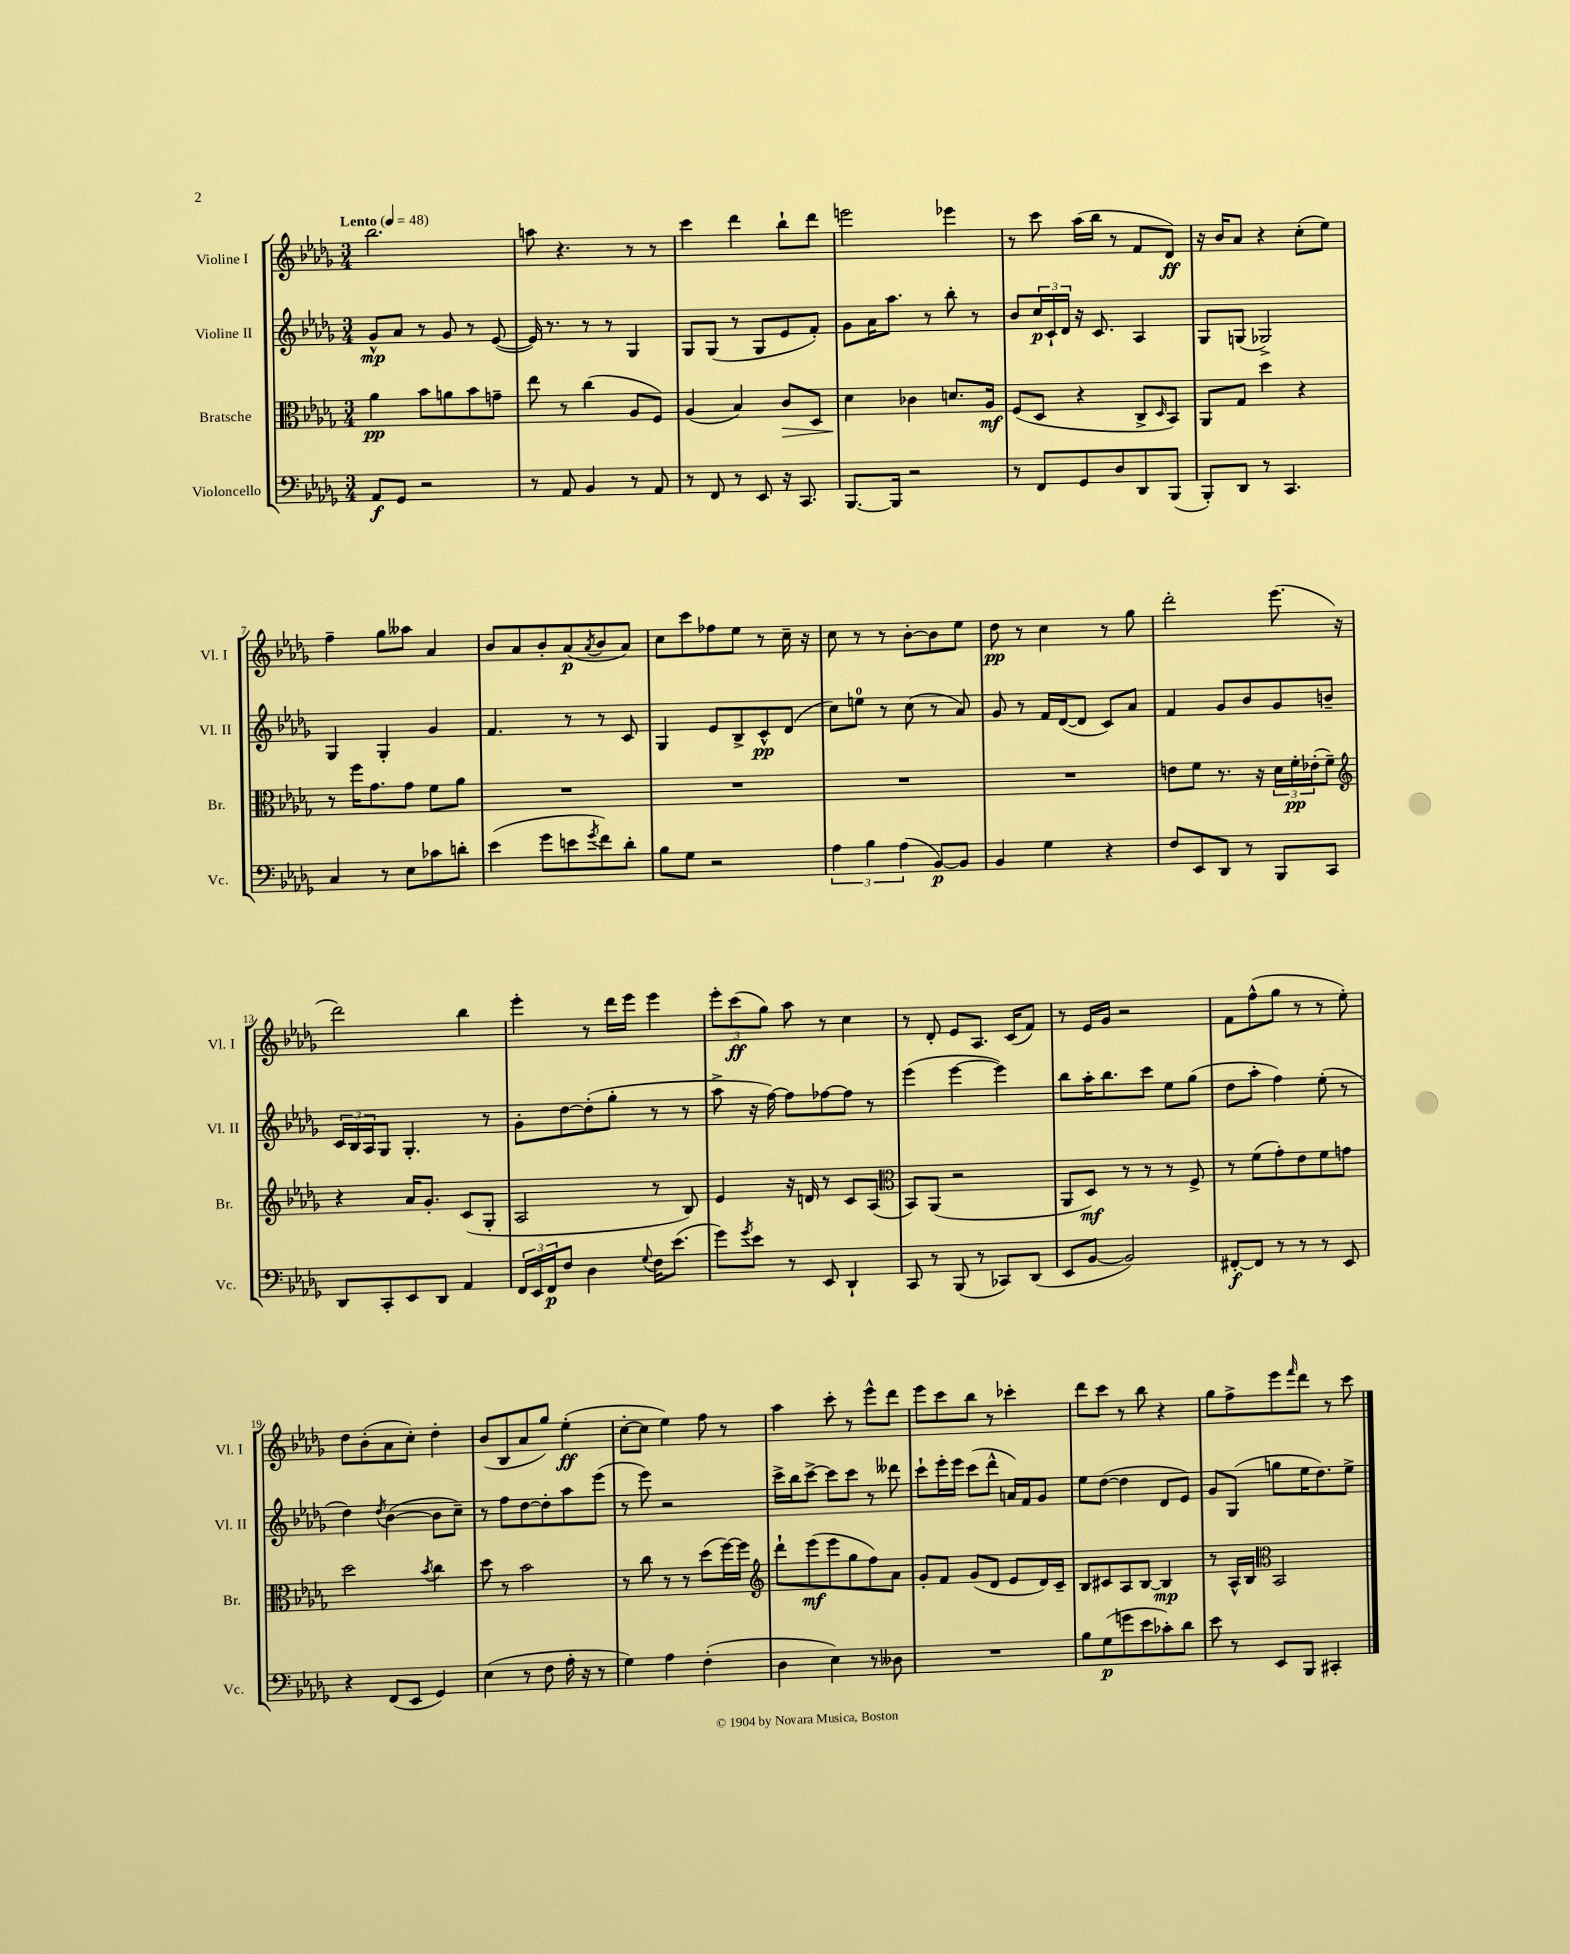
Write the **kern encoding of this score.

**kern	**dynam	**kern	**dynam	**kern	**dynam	**kern	**dynam
*part4	*part4	*part3	*part3	*part2	*part2	*part1	*part1
*staff4	*staff4	*staff3	*staff3	*staff2	*staff2	*staff1	*staff1
*I"Violoncello	*	*I"Bratsche	*	*I"Violine II	*	*I"Violine I	*
*I'Vc.	*	*I'Br.	*	*I'Vl. II	*	*I'Vl. I	*
*clefF4	*	*clefC3	*	*clefG2	*	*clefG2	*
*k[b-e-a-d-g-]	*	*k[b-e-a-d-g-]	*	*k[b-e-a-d-g-]	*	*k[b-e-a-d-g-]	*
*M3/4	*	*M3/4	*	*M3/4	*	*M3/4	*
*MM48	*	*MM48	*	*MM48	*	*MM48	*
=1	=1	=1	=1	=1	=1	=1	=1
!	!	!	!	!	!	!LO:TX:a:B:t=Lento	!
8AA-/L	f	4a-\	pp	8g-^^/L	mp	2.bb-\	.
8GG-/J	.	.	.	8a-/J	.	.	.
2r	.	8b-\L	.	8r	.	.	.
.	.	8an\	.	8g-/	.	.	.
.	.	8b-\	.	8r	.	.	.
.	.	8gn~\J	.	([8e-/	.	.	.
=2	=2	=2	=2	=2	=2	=2	=2
8r	.	8ee-\	.	16e-/])	.	8aan\	.
.	.	.	.	8.r	.	.	.
8AA-/	.	8r	.	.	.	4.r	.
4BB-/	.	(4cc\	.	8r	.	.	.
.	.	.	.	8r	.	.	.
8r	.	8A-/L	.	4G-/	.	8r	.
8AA-/	.	8F/J)	.	.	.	8r	.
=3	=3	=3	=3	=3	=3	=3	=3
8r	.	(4A-/	.	8G-/L	.	4ccc\	.
8FF/	.	.	.	(8G-/J	.	.	.
8r	.	4B-/)	.	8r	.	4ddd-\	.
8EE-/	.	.	.	8G-/L	.	.	.
!	!	!	!LO:HP:b	!	!	!	!
16r	.	8c/L	>	8e-/	.	8bb-`\L	.
8.CC/	.	.	.	.	.	.	.
.	.	8D-/J	.	8f'/J)	.	8ddd-\J	.
=4	=4	=4	=4	=4	=4	=4	=4
[8.BBB-/L	.	4d-\	.	8g-\L	.	2eeen\	.
.	.	.	.	16a-\K	.	.	.
16BBB-/Jk]	.	.	.	8.aa-\J	.	.	.
2r	.	4c-X\	]	.	.	.	.
.	.	.	.	8r	.	.	.
.	.	8.dn/L	.	8bb-'\	.	4eee-X\	.
.	.	.	.	8r	.	.	.
.	.	16A-/Jk	mf	.	.	.	.
=5	=5	=5	=5	=5	=5	=5	=5
8r	.	(8F/L	.	8b-/L	.	8r	.
8FF/L	.	8D-/J	.	24cc/L	p	8ccc\	.
.	.	.	.	24c`/	.	.	.
.	.	.	.	24d-/JJ	.	.	.
8GG-/	.	4r	.	16r	.	(16aa-\LL	.
.	.	.	.	8.c/	.	16bb-\JJ	.
8D-/	.	.	.	.	.	8r	.
8DD-/	.	8C^/L	.	4A-/	.	8f/L	.
.	.	16qqD-/	.	.	.	.	.
(8BBB-/J	.	8BB-/J)	.	.	.	8d-/J)	ff
=6	=6	=6	=6	=6	=6	=6	=6
8BBB-'/L)	.	8AA-/L	.	8G-/L	.	16r	.
.	.	.	.	.	.	16b-/KL	.
8DD-/J	.	8G-/J	.	(8Gn/J	.	8a-/J	.
8r	.	4dd-\	.	2G-X^/)	.	4r	.
4.CC/	.	.	.	.	.	.	.
.	.	4r	.	.	.	(8cc'\L	.
.	.	.	.	.	.	8ee-\J)	.
!!LO:LB:g=z
=7	=7	=7	=7	=7	=7	=7	=7
4C/	.	8r	.	4G-/	.	4ff~\	.
.	.	16ff\KL	.	.	.	.	.
.	.	8.g-\	.	.	.	.	.
8r	.	.	.	4G-'/	.	8gg-\L	.
8E-\L	.	8g-\J	.	.	.	8aa--X\J	.
8c-X\	.	8f\L	.	4g-/	.	4a-/	.
8dn'\J	.	8a-\J	.	.	.	.	.
=8	=8	=8	=8	=8	=8	=8	=8
(4e-\	.	2.r	.	4.f/	.	8b-/L	.
.	.	.	.	.	.	8a-/	.
8g-\L	.	.	.	.	.	8b-'/	.
8en\	.	.	.	8r	.	(8a-/	p
8qg-/	.	.	.	.	.	8qa-/	.
8f\)	.	.	.	8r	.	8b-/	.
8d-'\J	.	.	.	8c/	.	8a-/J)	.
=9	=9	=9	=9	=9	=9	=9	=9
8B-\L	.	2.r	.	4G-/	.	8cc\L	.
8G-\J	.	.	.	.	.	8ccc\	.
2r	.	.	.	8e-/L	.	8ff-X\	.
.	.	.	.	8B-^/	.	8ee-\J	.
.	.	.	.	8c^^/	pp	8r	.
.	.	.	.	(8d-/J	.	16cc~\	.
.	.	.	.	.	.	16r	.
=10	=10	=10	=10	=10	=10	=10	=10
6A-\	.	2.r	.	8cc\L)	.	8cc\	.
.	.	.	.	8een\J	.	8r	.
6B-\	.	.	.	.	.	.	.
.	.	.	.	8r	.	8r	.
(6A-\	.	.	.	.	.	.	.
.	.	.	.	(8cc\	.	[8b-'\L	.
[8BB-/L)	p	.	.	8r	.	8b-\]	.
8BB-/J]	.	.	.	8a-/)	.	8ee-\J	.
=11	=11	=11	=11	=11	=11	=11	=11
4BB-/	.	2.r	.	8g-/	.	8dd-\	pp
.	.	.	.	8r	.	8r	.
4G-\	.	.	.	16f/LL	.	4cc\	.
.	.	.	.	([16d-/J	.	.	.
.	.	.	.	8d-/J]	.	.	.
4r	.	.	.	8c/L)	.	8r	.
.	.	.	.	8a-/J	.	8gg-\	.
=12	=12	=12	=12	=12	=12	=12	=12
8F/L	.	8en\L	.	4f/	.	2ddd-'\	.
8EE-/	.	8f\J	.	.	.	.	.
8DD-/J	.	8.r	.	8g-/L	.	.	.
8r	.	.	.	8b-/	.	.	.
.	.	16r	.	.	.	.	.
8BBB-/L	.	24d-\LL	.	8g-/	.	(8.eee-\	.
.	.	24f'\	pp	.	.	.	.
.	.	(24e-X'\J	.	.	.	.	.
8CC/J	.	8f~\J)	.	8bn~/J	.	.	.
.	.	.	.	.	.	16r	.
!!LO:LB:g=z
=13	=13	=13	=13	=13	=13	=13	=13
*	*	*clefG2	*	*	*	*	*
8DD-/L	.	4r	.	24c/LL	.	2ddd-\)	.
.	.	.	.	24B-/	.	.	.
.	.	.	.	24A-/J	.	.	.
8CC'/	.	.	.	8G-/J	.	.	.
8EE-/	.	16a-/KL	.	4.G-'/	.	.	.
.	.	8.g-'/J	.	.	.	.	.
8DD-/J	.	.	.	.	.	.	.
4AA-/	.	(8c/L	.	.	.	4bb-\	.
.	.	8G-'/J	.	8r	.	.	.
=14	=14	=14	=14	=14	=14	=14	=14
24FF/LL	.	2A-/	.	8g-'\L	.	4eee-'\	.
24EE-/	.	.	.	.	.	.	.
24FF/J	p	.	.	.	.	.	.
8F/J	.	.	.	[8dd-\	.	.	.
4D-\	.	.	.	(8dd-'\]	.	8r	.
.	.	.	.	8gg-'\J	.	16ddd-\LL	.
.	.	.	.	.	.	16eee-\JJ	.
8qqG-/	.	.	.	.	.	.	.
16F\KL	.	8r	.	8r	.	4eee-\	.
(8.e-\J	.	.	.	.	.	.	.
.	.	8B-/)	.	8r	.	.	.
=15	=15	=15	=15	=15	=15	=15	=15
8g-\L)	.	4e-/	.	8aa-^\	.	12eee-'\L	.
.	.	.	.	.	.	(12ccc\	ff
8qg-/	.	.	.	.	.	.	.
8e-\J	.	.	.	16r	.	.	.
.	.	.	.	.	.	12gg-\J)	.
.	.	.	.	[16ff\)	.	.	.
8r	.	16r	.	8ff\L]	.	8aa-\	.
.	.	16dn/	.	.	.	.	.
8EE-/	.	8r	.	[8ff-X\	.	8r	.
4DD-`/	.	8c/L	.	8ff-\J]	.	4cc\	.
.	.	(8A-/J	.	8r	.	.	.
=16	=16	=16	=16	=16	=16	=16	=16
*	*	*clefC3	*	*	*	*	*
8CC/	.	8BB-/L)	.	(4eee-\	.	8r	.
8r	.	(8AA-/J	.	.	.	8d-'/	.
(8BBB-/	.	2r	.	[4eee-\	.	8e-/L	.
8r	.	.	.	.	.	8.A-/J	.
8CC-X/L)	.	.	.	4eee-\])	.	.	.
.	.	.	.	.	.	(16c/KL	.
(8DD-/J	.	.	.	.	.	8f/J)	.
=17	=17	=17	=17	=17	=17	=17	=17
8EE-/L	.	8AA-/L	.	8bb-\L	.	8r	.
[8BB-/J	.	8D-/J)	mf	16aa-'\K	.	16e-/LL	.
.	.	.	.	8.bb-\	.	16g-/JJ	.
2BB-/])	.	8r	.	.	.	2r	.
.	.	8r	.	8ccc\J	.	.	.
.	.	8r	.	8ee-\L	.	.	.
.	.	8F^/	.	(8gg-\J	.	.	.
=18	=18	=18	=18	=18	=18	=18	=18
[8FF#X'/L	f	8r	.	8dd-\L	.	8f\L	.
8FF#/J]	.	(8f\L	.	8aa-'\J	.	(8ff^^\	.
8r	.	8g-'\)	.	4ff\)	.	8gg-\J	.
8r	.	8e-\	.	.	.	8r	.
8r	.	8f\	.	(8ee-'\	.	8r	.
8EE-/	.	8gn\J	.	8r	.	8ee-'\)	.
!!LO:LB:g=z
=19	=19	=19	=19	=19	=19	=19	=19
4r	.	2dd-\	.	4dd-\)	.	8dd-\L	.
.	.	.	.	.	.	(8b-'\	.
.	.	.	.	8qdd-/	.	.	.
(8FF/L	.	.	.	([4b-\	.	8a-\	.
8EE-/J	.	.	.	.	.	8cc'\J)	.
.	.	8qb-/	.	.	.	.	.
4GG-/)	.	4cc\	.	8b-\L]	.	4dd-'\	.
.	.	.	.	8cc~\J)	.	.	.
=20	=20	=20	=20	=20	=20	=20	=20
(4E-\	.	8dd-\	.	8r	.	(8b-/L	.
.	.	8r	.	8ff\L	.	8B-/	.
8r	.	2b-\	.	[8dd-\	.	8a-/	.
8F\	.	.	.	8dd-'\]	.	8gg-/J)	.
16A-'\	.	.	.	8aa-\	.	(4ee-'\	ff
16r	.	.	.	.	.	.	.
8r	.	.	.	(8eee-\J	.	.	.
=21	=21	=21	=21	=21	=21	=21	=21
4G-\)	.	8r	.	8r	.	[8cc'\L	.
.	.	8cc\	.	8eee-\)	.	8cc\J]	.
4A-\	.	8r	.	2r	.	4ee-\)	.
.	.	8r	.	.	.	.	.
(4F'\	.	(8dd-\L	.	.	.	8ff\	.
.	.	[16ff\L)	.	.	.	8r	.
.	.	16ff\JJ]	.	.	.	.	.
=22	=22	=22	=22	=22	=22	=22	=22
*	*	*clefG2	*	*	*	*	*
4D-\	.	8ddd-`\L	.	16ccc^\LL	.	4aa-\	.
.	.	.	.	16bb-\J	.	.	.
.	.	(8eee-\	mf	[8ccc^\J	.	.	.
4E-\)	.	8eee-\	.	8ccc\L]	.	8ccc'\	.
.	.	8gg-\	.	8ccc\J	.	8r	.
8r	.	8ff\)	.	8r	.	8eee-^^\L	.
8D--X\	.	8a-\J	.	8ddd--X\	.	8ddd-\J	.
=23	=23	=23	=23	=23	=23	=23	=23
2.r	.	8g-'/L	.	8ccc`\L	.	8eee-\L	.
.	.	8f/J	.	16eee-'\L	.	8ccc\	.
.	.	.	.	16eee-\JJ	.	.	.
.	.	(8g-/L	.	(8ccc\L	.	8bb-\J	.
.	.	8d-/J	.	8ddd-^^\J	.	8r	.
.	.	8e-/L	.	16an/LL)	.	4ccc-X'\	.
.	.	.	.	16f/J	.	.	.
.	.	16d-/L)	.	8g-/J	.	.	.
.	.	16c~/JJ	.	.	.	.	.
=24	=24	=24	=24	=24	=24	=24	=24
8B-\L	.	8B-/L	.	8ee-\L	.	8ddd-\L	.
(8G-\	p	8c#X/	.	([8dd-\J	.	8ccc\J	.
8gn\	.	8A-/	.	4dd-\]	.	8r	.
8e-\	.	[8B-/J	.	.	.	8bb-\	.
8c-X'\)	.	4B-/]	mp	8d-/L	.	4r	.
8d-\J	.	.	.	8e-/J)	.	.	.
=25	=25	=25	=25	=25	=25	=25	=25
8e-\	.	8r	.	8g-/L	.	8gg-\L	.
8r	.	16A-^^/LL	.	(8G-/J	.	8ff^\	.
.	.	16B-/JJ	.	.	.	.	.
*	*	*clefC3	*	*	*	*	*
8EE-/L	.	2BB-/	.	8ggn\L	.	8eee-\	.
.	.	.	.	.	.	16qqfff/	.
8BBB-/J	.	.	.	16ee-\K	.	8ddd-\J	.
.	.	.	.	8.dd-\)	.	.	.
4CC#X'/	.	.	.	.	.	8r	.
.	.	.	.	8ee-^\J	.	8ccc\	.
==	==	==	==	==	==	==	==
*-	*-	*-	*-	*-	*-	*-	*-
